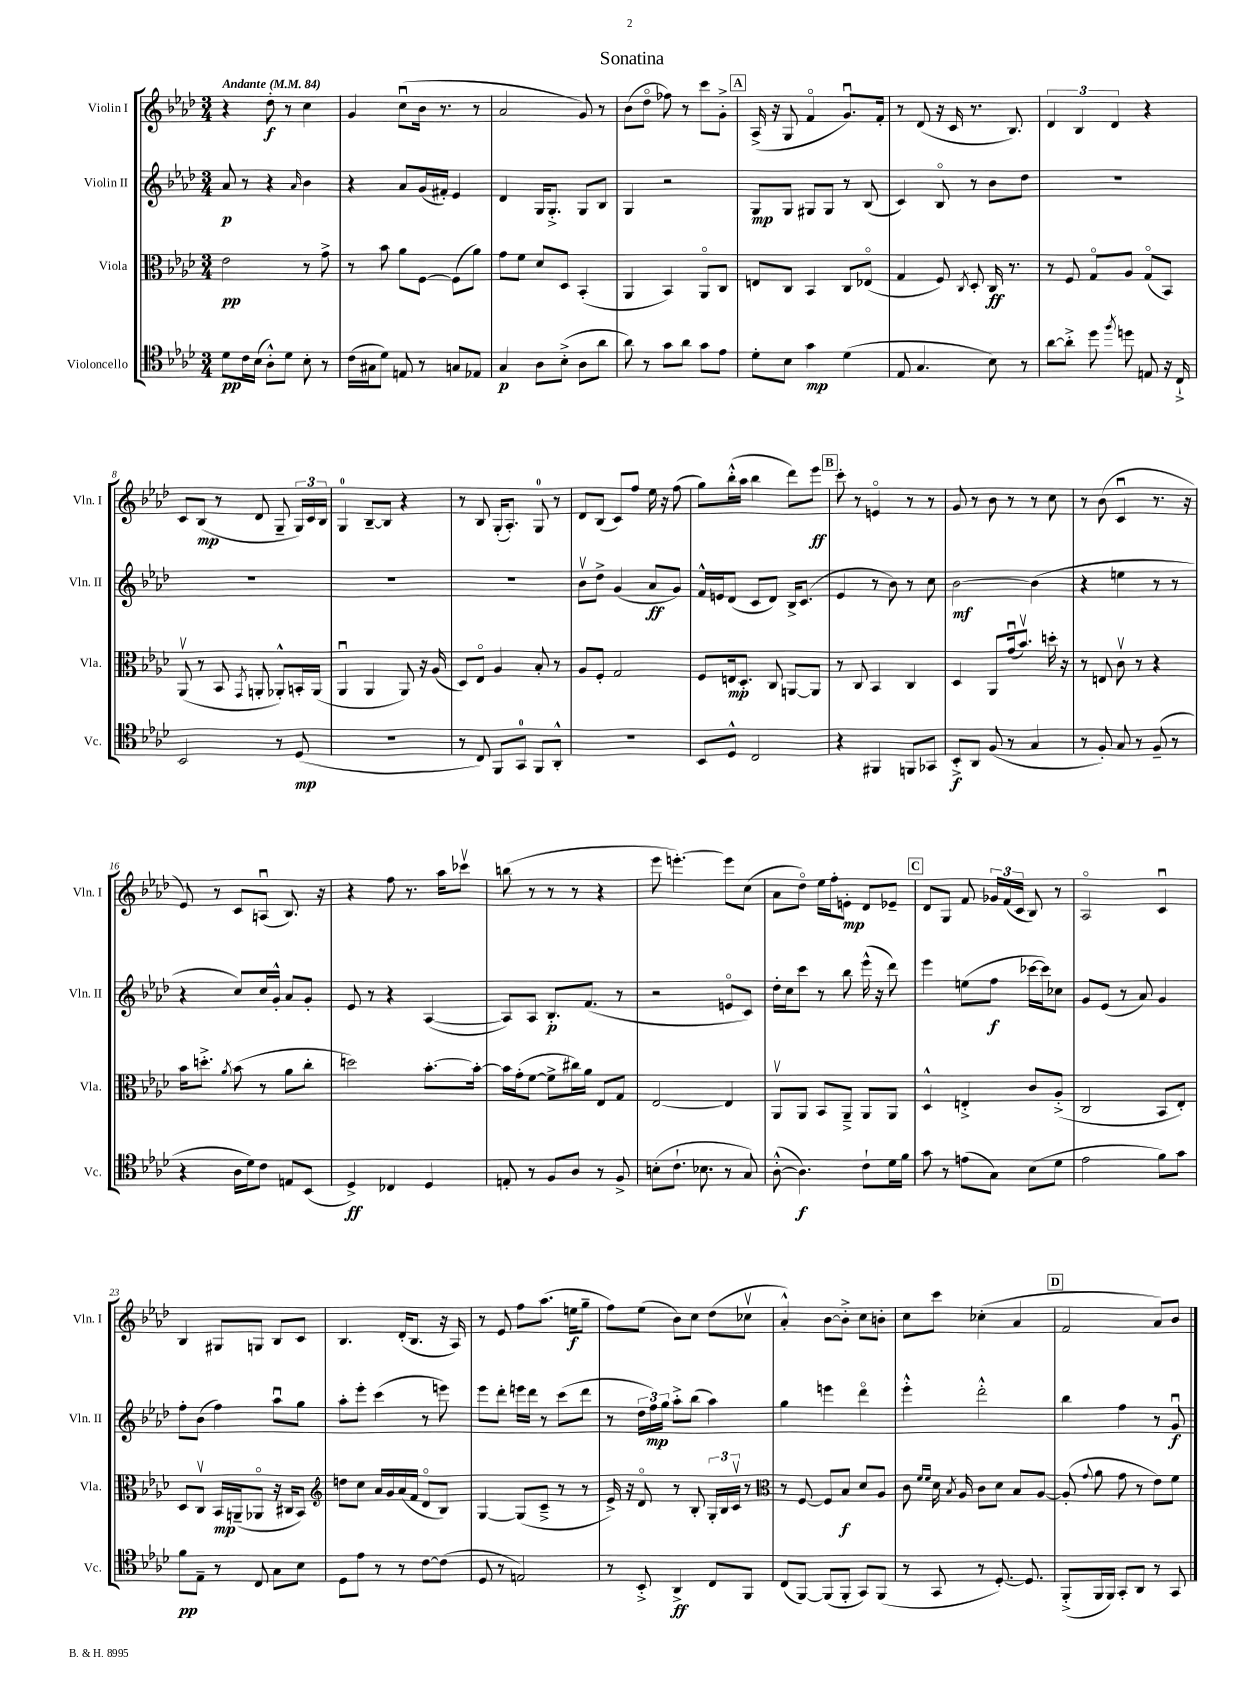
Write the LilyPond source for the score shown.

\header { title = "Sonatina" }
<<
\new StaffGroup <<
\new Staff = "s0" \with { instrumentName = "Violin I" shortInstrumentName = "Vln. I" } {
    \clef treble \key aes \major \numericTimeSignature \time 3/4 \tempo "Andante" 4 = 84
    \autoBeamOff r4 des''8-.\f r8 c''4 |
    g'4 c''8[\downbow( bes'16] r8. r8 |
    aes'2 g'8) r8 |
    bes'8[( des''8]\flageolet fes''8) r8 c'''8[ g'8]-.-> |
    \mark \markup { \box "A" } aes16->( r16 g8 f'4\flageolet g'8.[\downbow) f'16]-. |
    r8 des'8( r16 c'16 r8. bes8.) |
    \tuplet 3/2 { des'4 bes4 des'4 } r4 |
    c'8[ bes8]\mp( r8 des'8 g8-- \tuplet 3/2 { g16[) c'16 bes16] } |
    g4-0 bes8[~-- bes8] r4 |
    r8 bes8 g16[-.( aes8.]-.) g8-0 r8 |
    des'8[ bes8]( c'8[) f''8] ees''16 r16 f''8( |
    g''8[) bes''16-.-^( aes''16] bes''4 des'''8[) ees'''8]\ff |
    \mark \markup { \box "B" } c'''8-. r8 e'4\flageolet r8 r8 |
    g'8 r8 bes'8 r8 r8 c''8 |
    r8 bes'8( c'4\downbow r8. r16 |
    ees'8) r8 c'8[ a8]\downbow( bes8.) r16 |
    r4 f''8 r8. aes''16[ ces'''8]\upbow |
    b''8( r8 r8 r8 r4 |
    ees'''8 e'''4.~-.) e'''8[ c''8]( |
    aes'8[ des''8]\flageolet) ees''16[ f''16-. e'8]-.\mp des'8[ ees'8]-- |
    \mark \markup { \box "C" } des'8[ g8] f'8 \tuplet 3/2 { ges'16[ f'16( c'16] } bes8) r8 |
    aes2\flageolet c'4\downbow |
    bes4 gis8[ g8] bes8[ c'8] |
    bes4. des'16[-.( bes8.] r16 aes16) |
    r8 ees'8 f''8[ aes''8.]( e''16[\f g''8]-- |
    f''8[) ees''8]( bes'8[) c''8] des''8[( ces''8]\upbow |
    aes'4-.-^) bes'8[~ bes'8]-.-> c''8[ b'8]-. |
    c''8[ c'''8] ces''4-.( aes'4 |
    \mark \markup { \box "D" } f'2 aes'8[) bes'8] \bar "|." |
}
\new Staff = "s1" \with { instrumentName = "Violin II" shortInstrumentName = "Vln. II" } {
    \clef treble \key aes \major \numericTimeSignature \time 3/4
    \autoBeamOff aes'8\p r8 r4 \grace { aes'16 } bes'4 |
    r4 aes'8[ g'16( fis'16]-.) ees'4 |
    des'4 g16[ g8.]-.-> g8[ bes8] |
    g4 r2 |
    \mark \markup { \box "A" } g8[\mp g8] gis8[ gis8] r8 bes8( |
    c'4) bes8\flageolet r8 bes'8[ des''8] |
    R2. |
    R2. |
    R2. |
    R2. |
    bes'8[\upbow des''8]-> g'4( aes'8[\ff g'8]) |
    f'16[-^ e'16 des'8]( c'8[ des'8]) bes16[-> c'8.]( |
    \mark \markup { \box "B" } ees'4 r8 bes'8) r8 c''8 |
    bes'2~\mf bes'4( |
    r4 e''4 r8 r8 |
    r4 c''8[) c''16 g'16]-.-^ aes'8[ g'8]-. |
    ees'8 r8 r4 aes4~( |
    aes8[) aes8] bes8.[-.\p f'8.]( r8 |
    r2 e'8[\flageolet c'8]) |
    des''16[-. c''16 c'''8] r8 bes''8 ees'''16-^( r16 des'''8) |
    \mark \markup { \box "C" } ees'''4 e''8[( f''8]\f ces'''16[~ ces'''16) ces''8] |
    g'8[ ees'8]( r8 aes'8) g'4 |
    f''8[-. bes'8]( f''4) aes''8[\downbow g''8] |
    aes''8[-. ees'''8]-. c'''4( r8 e'''8) |
    ees'''8[ des'''8]-. e'''16[ des'''16] r8 c'''8[( des'''8] |
    r8 \tuplet 3/2 { des''16[ f''16\mp) g''16] } aes''8[-.-> bes''8]( aes''4) |
    g''4 e'''4 des'''4\flageolet |
    ees'''4-.-^ des'''2-.-^ |
    \mark \markup { \box "D" } bes''4 f''4 r8 g'8\downbow\f \bar "|." |
}
\new Staff = "s2" \with { instrumentName = "Viola" shortInstrumentName = "Vla." } {
    \clef alto \key aes \major \numericTimeSignature \time 3/4
    \autoBeamOff ees'2\pp r8 g'8-> |
    r8 bes'8 aes'8[ f8]~ f8[( aes'8]) |
    g'8[ f'8] des'8[ des8] bes,4-.( |
    aes,4 bes,4) aes,8[\flageolet c8] |
    \mark \markup { \box "A" } e8[ c8] bes,4 c8[ ees8]\flageolet( |
    g4 f8) \acciaccatura { c8 } des8-. c16\ff r8. |
    r8 f8 g8[\flageolet aes8] g8[\flageolet( bes,8]) |
    aes,8\upbow( r8 bes,8 \acciaccatura { g,8 } a,8-. aes,8[-.-^) b,16-. aes,16]( |
    aes,4\downbow aes,4 aes,8) r16 aes16( |
    des8[) ees8]\flageolet aes4 bes8-. r8 |
    aes8[ f8]-. g2 |
    f8[ e16\mp des8.]-. c8 a,8[~ a,8] |
    \mark \markup { \box "B" } r8 c8 bes,4 c4 |
    des4 aes,8[ g'16\downbow( bes'8.]\upbow) d''16-. r16 |
    r8 e8 c'8\upbow r8 r4 |
    bes'16[ d''8.]-.-> \acciaccatura { aes'8 } bes'8( r8 aes'8[ c''8]-. |
    d''2) bes'8.[~-. bes'16]~-. |
    bes'16[ g'16-.( f'8]~ f'8[-> cis''16) aes'16] ees8[ g8] |
    ees2~ ees4 |
    aes,8[\upbow aes,8] bes,8[ aes,8]---> aes,8[ aes,8] |
    \mark \markup { \box "C" } des4-^ e4-.-> c'8[ aes8]-.->( |
    c2 bes,8[ ees8]-.) |
    des8[ c8]\upbow bes,16[\mp a,16--( aes,8]\flageolet r16 cis16[ bes,8]) |
    \clef treble d''8[ c''8] aes'16[ g'16 aes'16( f'16] des'8[\flageolet bes8]) |
    g4~ g8[( c'8]---> r8 r8 |
    ees'16->) r16 des'8\flageolet r8 bes8-. \tuplet 3/2 { g16[-. bes16 c'16]\upbow } r8 |
    \clef alto r8 f8~ f8[ bes8]\f des'8[ aes8] |
    c'8 \grace { f'16[ f'16] } des'16 \acciaccatura { bes8 } aes16 c'8[ des'8] bes8[ aes8]~ |
    \mark \markup { \box "D" } aes8-.( \appoggiatura { g'8 } aes'8 g'8 r8 ees'8[) f'8] \bar "|." |
}
\new Staff = "s3" \with { instrumentName = "Violoncello" shortInstrumentName = "Vc." } {
    \clef tenor \key aes \major \numericTimeSignature \time 3/4
    \autoBeamOff des'8[\pp c'16 bes16]( aes8[-.-^) des'8] bes8-. r8 |
    c'16[( gis16 des'8]) e8 r8 g8[ ees8] |
    g4\p aes8[ bes8]-.->( aes8[ aes'8] |
    aes'8) r8 g'8[ aes'8] g'8[ ees'8] |
    \mark \markup { \box "A" } des'8[-. bes8] g'4\mp des'4( |
    ees8 g4. bes8) r8 |
    aes'8[~ aes'8]-.-> des''8 \acciaccatura { f''8 } d''8 e8 r16 c16-!-> |
    bes,2 r8 des8\mp( |
    R2. |
    r8 c8) f,8[ g,8]-0 f,8[ aes,8]-.-^ |
    R2. |
    bes,8[ des8]-^ c2 |
    \mark \markup { \box "B" } r4 fis,4 f,8[ ges,8] |
    bes,8[-.->\f aes,8] f8( r8 g4 |
    r8 f8-.) g8 r8 f8--( r8 |
    r4 aes16[ des'16) c'8] e8[ bes,8]( |
    des4->\ff) ces4 des4 |
    e8-. r8 f8[ aes8] r8 f8-> |
    b8[-.( c'8.]-! bes8. r8 g8) |
    aes8~-.-^( aes4.\f) c'8[-! des'16 f'16] |
    \mark \markup { \box "C" } g'8 r8 e'8[( g8]) bes8[( des'8] |
    ees'2 f'8[) g'8] |
    f'8[\pp ees8]-- r8 c8 g8[ bes8] |
    des8[ ees'8] r8 r8 c'8[~ c'8]( |
    des8 r8 e2) |
    r8 bes,8-.-> aes,4->\ff c8[ f,8] |
    c8[( f,8]~) f,8[( f,8]-. g,8[) f,8]( |
    r8 g,8 r8 des8.~-.) des8. |
    \mark \markup { \box "D" } f,8[-.->( f,16 f,16]) g,8[-. aes,8] r8 g,8 \bar "|." |
}
>>
>>
